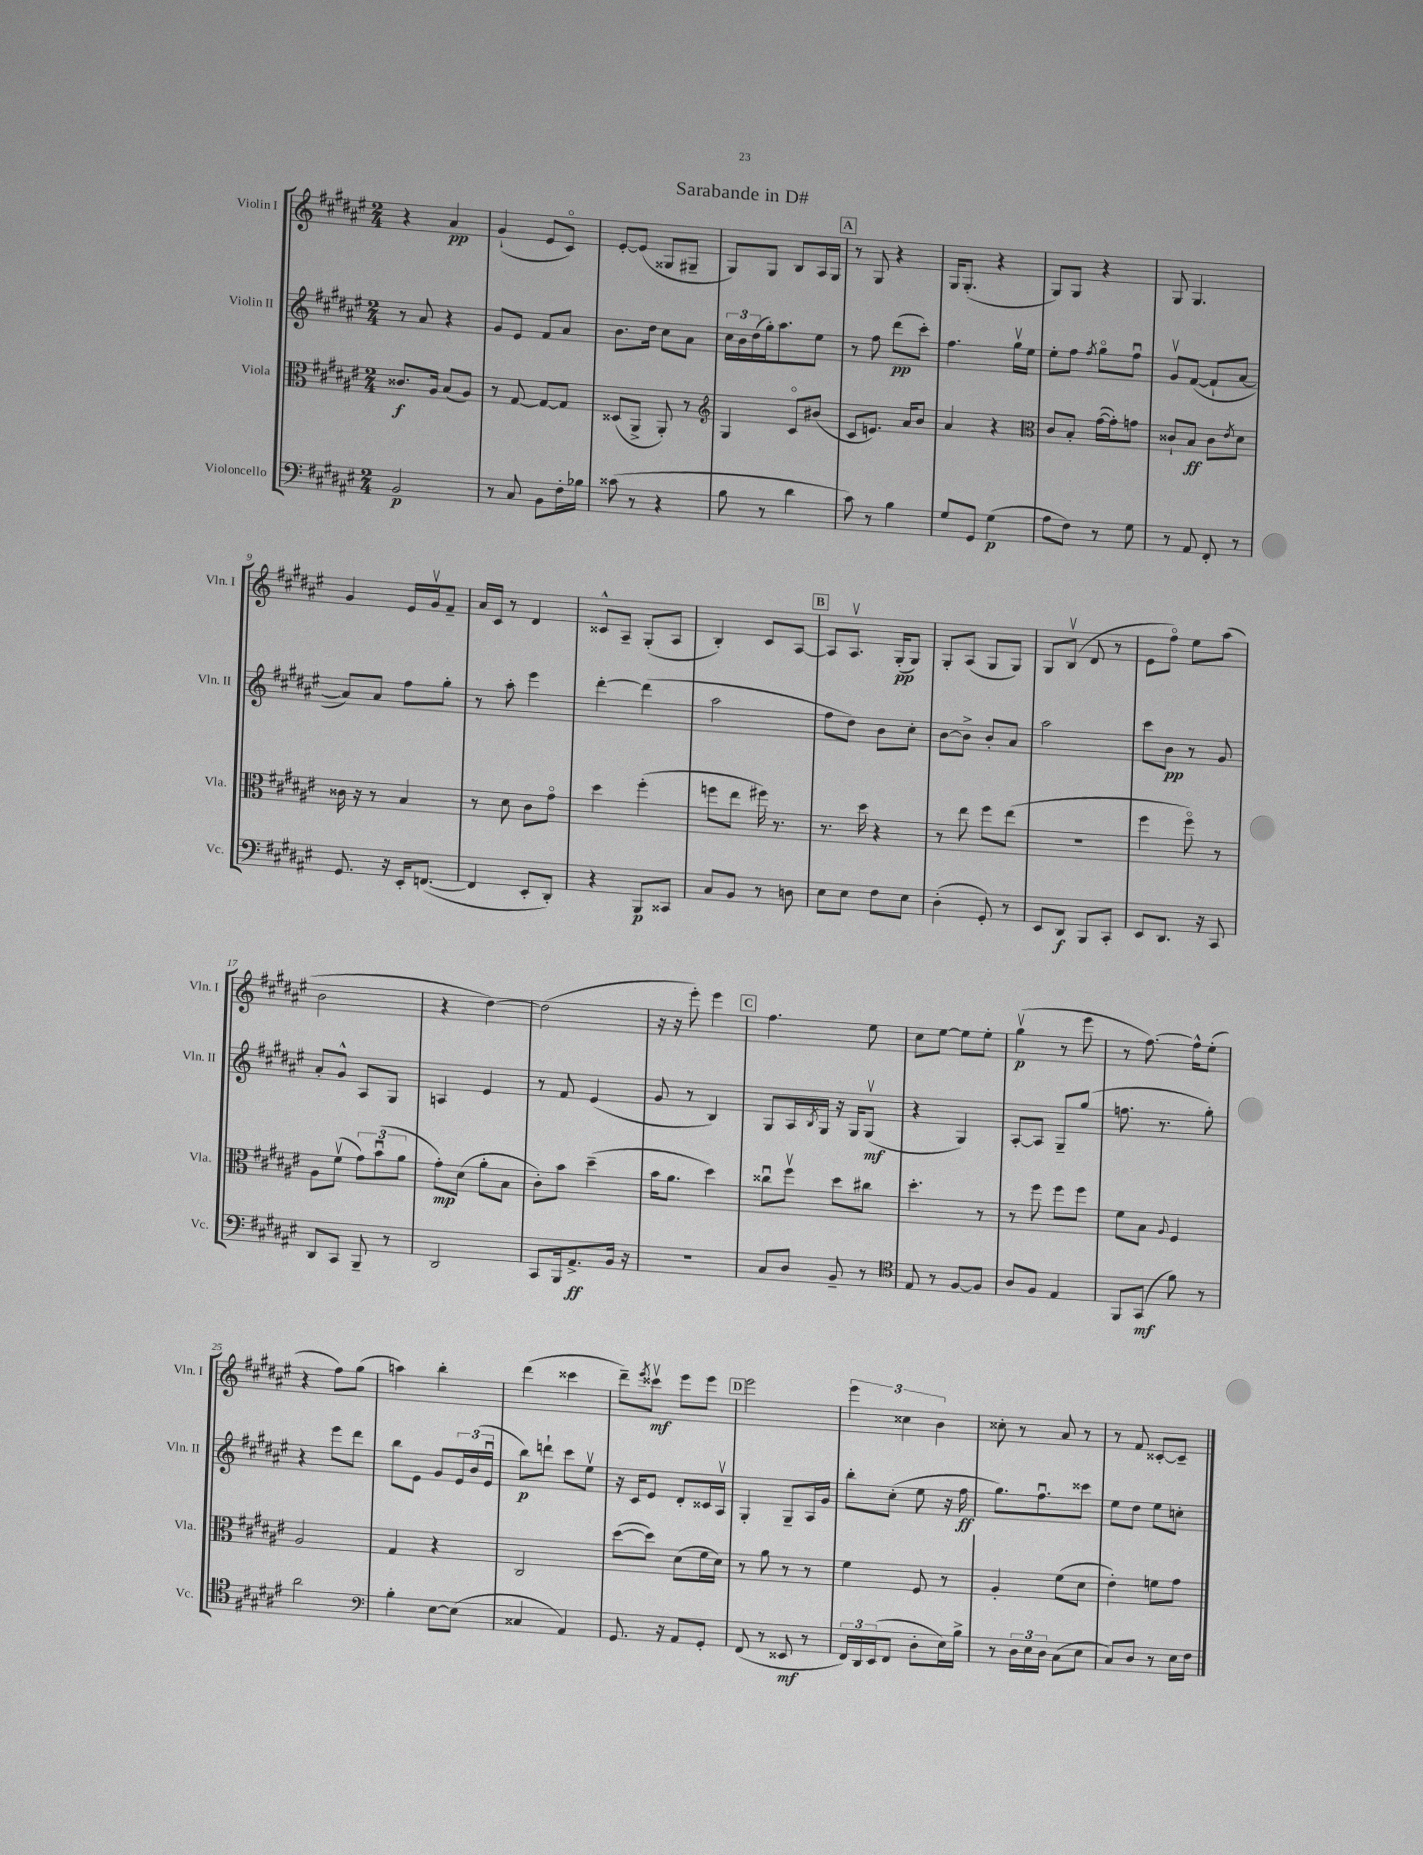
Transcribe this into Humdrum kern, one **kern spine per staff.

**kern	**kern	**kern	**kern
*staff4	*staff3	*staff2	*staff1
*clefF4	*clefC3	*clefG2	*clefG2
*k[f#c#g#d#a#e#]	*k[f#c#g#d#a#e#]	*k[f#c#g#d#a#e#]	*k[f#c#g#d#a#e#]
*M2/4	*M2/4	*M2/4	*M2/4
2BB	8.c##	8r	4r
.	.	8a#	.
.	16A#	.	.
.	(8B	4r	4a#
.	8A#)	.	.
=	=	=	=
8r	8r	8g#	(4g#`
8C#	[8G#	8e#	.
8BB	8G#_	8f#	8e#
16F#'	8G#]	8a#	8c#o)
16B-	.	.	.
=	=	=	=
(8c##	(8D##	8.b	[8e#'
8r	8AA#^	.	(8e#]
.	.	16dd#	.
4r	8AA#')	8cc#	8G##
.	8r	8a#	8G#~
=	=	=	=
*	*clefG2	*	*
8B	4G#	24cc#	8G#)
.	.	24b	.
.	.	(24dd#	.
8r	.	16gg#')	8G#
.	.	8.aa#	.
4d#	8c#o	.	8B
.	(8b#	8ee#	16A#
.	.	.	16G#
=	=	=	=
8c#)	8c#	8r	8r
8r	8.e)	8ff#	8G#
4B	.	(8ddd#	4r
.	16a#	.	.
.	8b	8ccc#')	.
=	=	=	=
8G#	4a#	4.ff#	16G#
.	.	.	(8.G#'
8GG#	.	.	.
(4G#	4r	.	4r
.	.	16gg#v	.
.	.	16ee#	.
=	=	=	=
*	*clefC3	*	*
8A#	8c#	8ee#'	8G#)
8F#)	8B'	8ff#	8G#
.	.	8qff#	.
8r	([16g#	8gg#o	4r
.	16g#'])	.	.
8G#	8g	8ff#u	.
=	=	=	=
8r	8c##`	8g#v	8G#
8AA#	8B	([8f#	4.G#
8FF#'	8c##	8f#`]	.
.	8qe#	.	.
8r	8d#	[8a#	.
=	=	=	=
8.GG#	16c##	8a#])	4g#
.	16r	.	.
.	8r	8a#	.
16r	.	.	.
16EE#'	4B	8ff#	16e#
([8.FF	.	.	16g#v
.	.	8gg#'	8f#~
=	=	=	=
4FF]	8r	8r	16a#
.	.	.	16c#
.	8d#	8aa#'	8r
8EE#'	8c#	4eee#	4d#
8DD#')	8g#o	.	.
=	=	=	=
4r	4dd#	[4ddd#'	8c##^^
.	.	.	8A#~
8BBB	(4ff#'	(4ddd#]	(8G#'
8CC##	.	.	8A#
=	=	=	=
8C#	8ff	2aa#	4B')
8BB	8ee#	.	.
8r	16ff#)	.	8c#
.	8.r	.	.
8D	.	.	[8A#
=	=	=	=
8E#	8.r	8ff#	8A#]
8E#	.	8dd#)	8.A#v
.	16dd#	.	.
8F#	4r	8b	.
.	.	.	(16G#'
8E#	.	8cc#'	8G#)
=	=	=	=
(4D#'	8r	[8b	8G#'
.	8ee#	8b^]	(8A#
8GG#')	8ff#	8b'	8G#
8r	(8ee#	8a#	8G#)
=	=	=	=
8EE#	2r	2aa#	8G#
8DD#	.	.	(8Bv
8BBB	.	.	8d#
8CC#'	.	.	8r
=	=	=	=
8EE#	4ff#	8ccc#	8e#
8.DD#	.	8b	8ff#o)
.	8ff#o)	8r	8ee#
16r	.	.	.
8CC#	8r	8g#	(8aa#
=	=	=	=
8DD#	8A#	8a#'	2b
8CC#	(8f#v	8g#^^	.
8BBB~	12g#)	8A#	.
.	(12bu	.	.
8r	.	8G#	.
.	12a#	.	.
=	=	=	=
2DD#	8g#')	4A	4r
.	(8d#	.	.
.	8a#'	4e#	[4dd#)
.	8B	.	.
=	=	=	=
8CC#	8c#')	8r	(2dd#]
16BBB	8b	8f#	.
8.AA#^	.	.	.
.	(4dd#~	(4e#	.
16BB	.	.	.
16r	.	.	.
=	=	=	=
2r	16b	8g#	16r
.	8.a#	.	16r
.	.	8r	8eee#')
.	4dd#)	4B)	4eee#
=	=	=	=
8C#	8cc##u	8G#	4.ff#
8D#	8ff#v	16A#	.
.	.	8qB	.
.	.	16G#	.
8BB~	8dd#	16r	.
.	.	16G#	.
8r	8cc#	(8G#v	8ee#
=	=	=	=
*clefC4	*	*	*
8E#	4.dd#'	4r	8cc#
8r	.	.	[8ee#
[8F#	.	4G#)	8ee#]
8F#]	8r	.	8ee#'
=	=	=	=
8A#	8r	[8A#'	(4gg#v
8F#	8ff#	8A#]	.
4E#	8ff#	8G#~	8r
.	8ff#	(8gg#	8eee#
=	=	=	=
8FF#	8f#	8.ff	8r
(8GG#	8B	.	[8.ff#)
.	.	8.r	.
.	8qqA#	.	.
8f#)	4F#	.	.
.	.	.	16ff#^^]
8r	.	8gg#')	(8ee#'
=	=	=	=
2a#	2A#	4r	4r
.	.	8eee#	8ff#)
.	.	8ddd#	(8gg#
=	=	=	=
*clefF4	*	*	*
4B'	4G#	8bb	4aa)
.	.	8e#	.
[8E#	4r	8g#	4bb'
(8E#]	.	24e#	.
.	.	(24b	.
.	.	24e#u	.
=	=	=	=
4C##	2C#	8bb)	(4ddd#
.	.	8ddd`	.
4AA#)	.	8ccc#	4ccc##
.	.	8ee#v	.
=	=	=	=
8.GG#	([8dd#	16r	8ddd#~)
.	.	16c#	.
.	.	.	8qeee#
.	8dd#])	8e#	8ccc##v
16r	.	.	.
8AA#	(8d#	8d#'	8eee#
8GG#'	16f#	16c##	8eee#
.	16d#)	16A#v	.
=	=	=	=
(8FF#	8r	4G#'	2eee#
8r	8a#	.	.
8EE##	8r	8G#~	.
8r	8r	16A#	.
.	.	16g#	.
=	=	=	=
24FF#)	4f#	8bb'	6eee#
24DD#	.	.	.
(24EE#	.	.	.
8FF#	.	(8cc#'	.
.	.	.	6cc##
8D#'	8F#	8ee#	.
.	.	.	6b
16E#)	8r	16r	.
16B^	.	16ff#	.
=	=	=	=
8r	4A#'	8.gg#)	8cc##'
24D#	.	.	8r
24E#	.	.	.
.	.	8.ff#u	.
24D#	.	.	.
(8C#	(8f#	.	8a#
8E#	8d#	8ccc##	8r
=	=	=	=
8C#)	4e#')	8ee#	8r
8D#	.	8dd#	8f#
8r	8f	8ee#	[8c##'
16E#	8g#	8cc'	8c##~]
16F#	.	.	.
==	==	==	==
*-	*-	*-	*-
